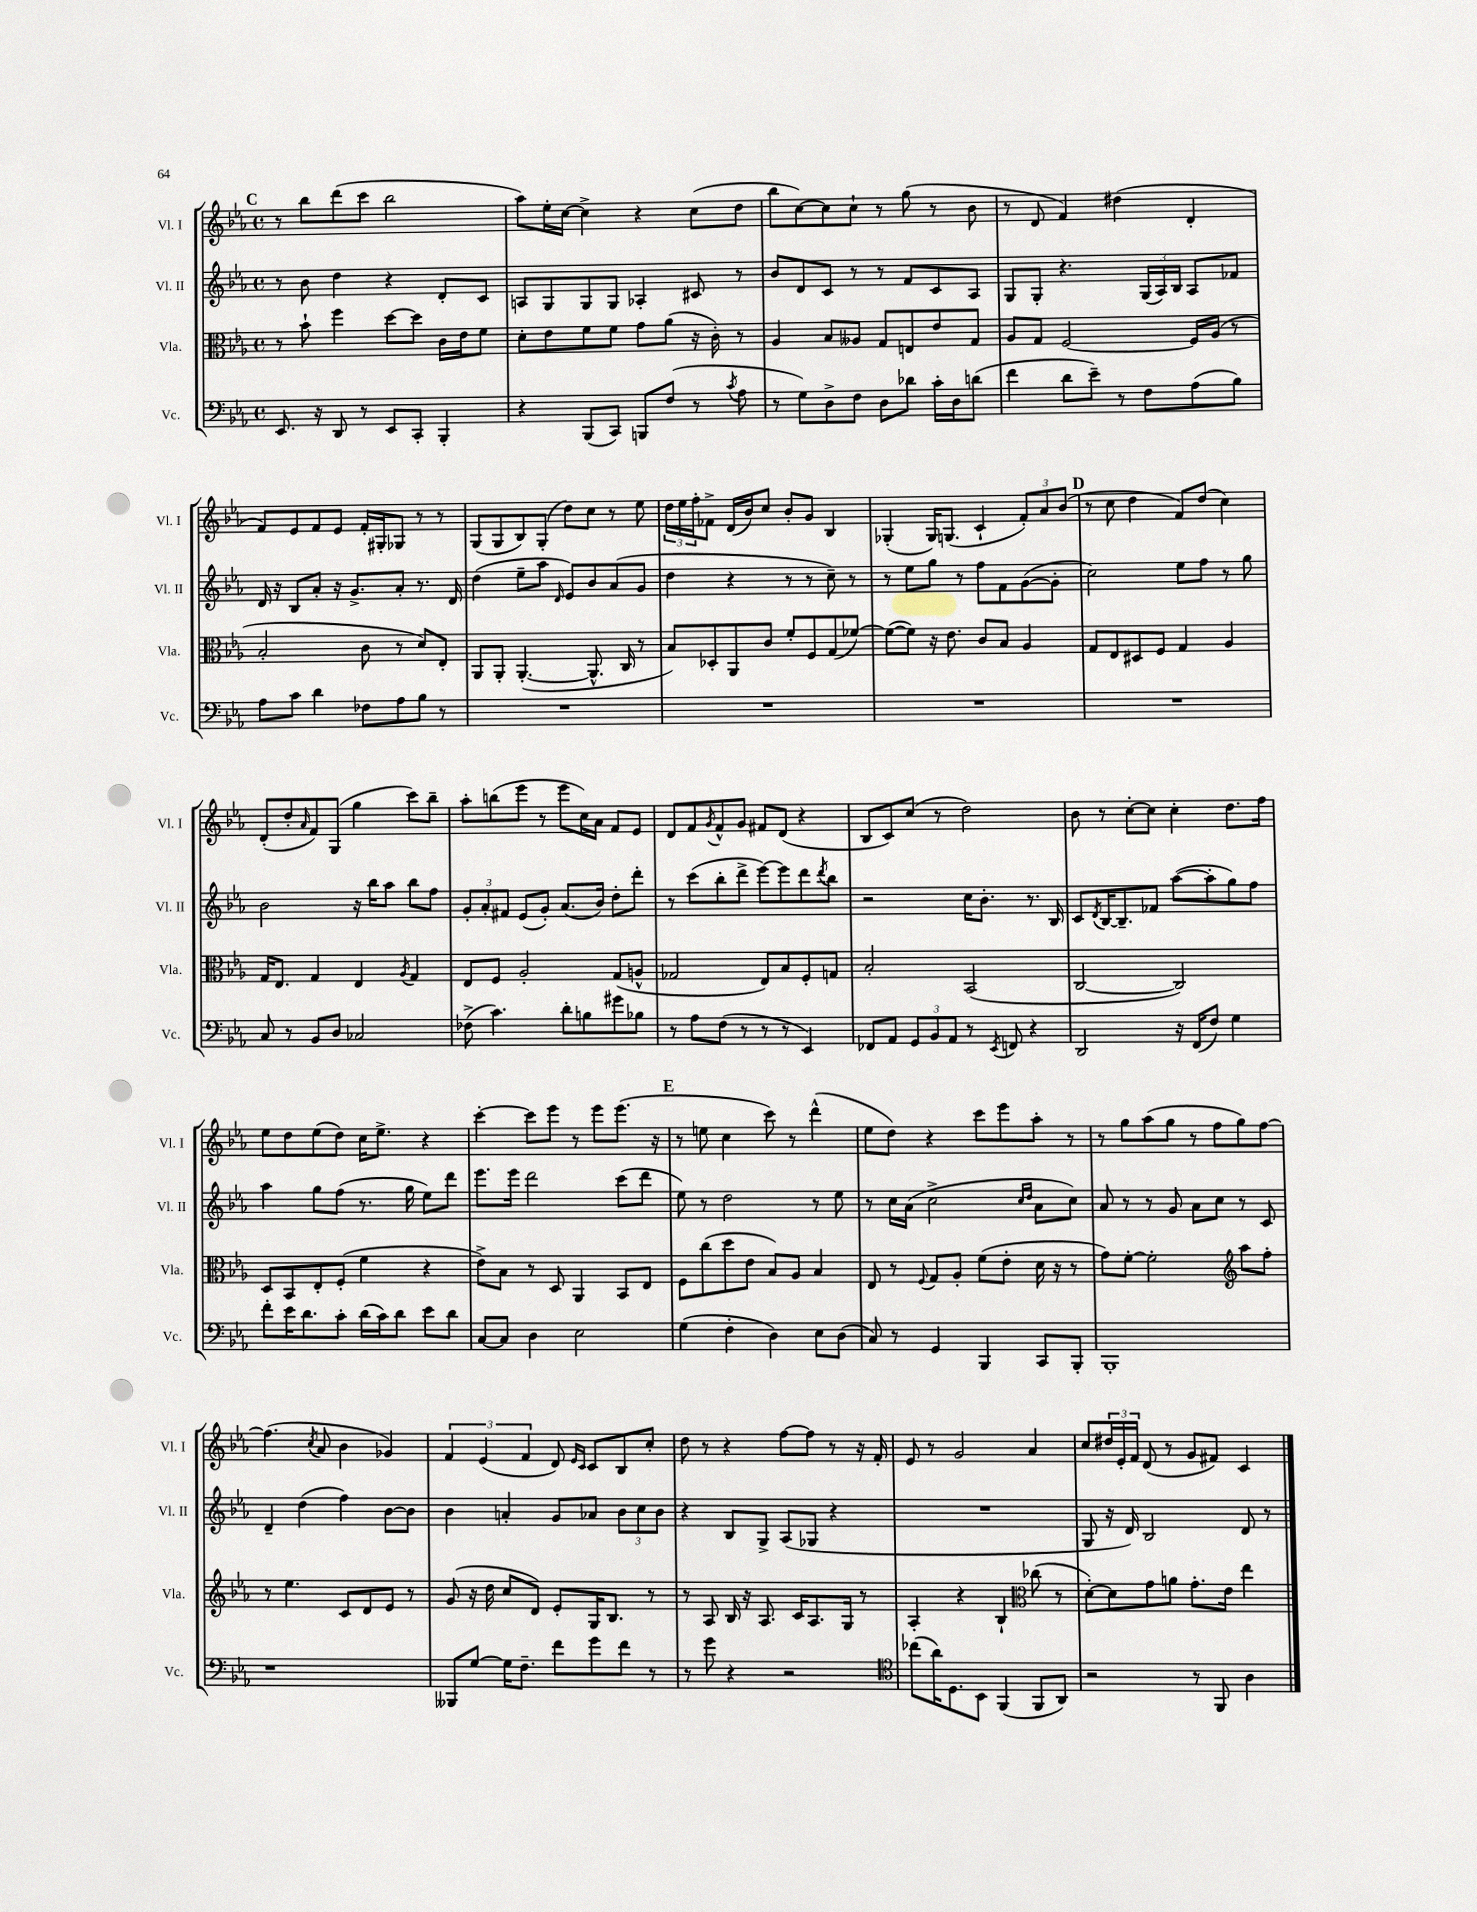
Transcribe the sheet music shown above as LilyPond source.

<<
\new StaffGroup <<
\new Staff = "s0" \with { instrumentName = "Vl. I" shortInstrumentName = "Vl. I" } {
    \clef treble \key ees \major \defaultTimeSignature \time 4/4
    \mark \markup { \bold "C" } r8 bes''8 d'''8( c'''8 bes''2 |
    aes''8) ees''16-. c''16~ c''4-> r4 c''8( d''8 |
    bes''8 c''8~) c''8 c''8-! r8 g''8( r8 bes'8 |
    r8 d'8 f'4) dis''4( d'4-. |
    f'8) ees'8 f'8 ees'8 f'16-. gis16-. ges8 r8 r8 |
    g8( g8 bes8) g8-.( d''8) c''8 r8 ees''8 |
    \tuplet 3/2 { d''16 ees''16 f''16-. } fes'8-> d'16( bes'16) c''8 bes'8-. g'8 bes4 |
    ges4-.( ges16) g8.( c'4-! \tuplet 3/2 { f'8-.) aes'8 bes'8( } |
    \mark \markup { \bold "D" } r8 c''8 d''4 f'8) d''8( c''4) |
    d'8-.( d''8-. \grace { aes'16 } f'8) g8( g''4 c'''8) bes''8-- |
    aes''8-. b''8( ees'''8 r8 ees'''8 c''16) aes'16 f'8 ees'8 |
    d'8 f'8 \acciaccatura { g'8 } f'8-^ g'8 fis'8 d'8( r4 |
    bes8 c'8) c''8( r8 d''2) |
    bes'8 r8 c''8~-. c''8 c''4-. d''8. f''16 |
    ees''8 d''8 ees''8( d''8) c''16 ees''8.-> r4 |
    c'''4~-. c'''8 ees'''8 r8 ees'''8 ees'''8.( r16 |
    \mark \markup { \bold "E" } r8 e''8 c''4 c'''8) r8 d'''4-^( |
    ees''8 d''8) r4 c'''8 ees'''8 aes''8-. r8 |
    r8 g''8 aes''8( g''8 r8 f''8 g''8) f''8~ |
    f''4.( \acciaccatura { c''8 } aes'8 bes'4 ges'4) |
    \tuplet 3/2 { f'4 ees'4( f'4 } d'8) \grace { ees'16 c'16 } c'8 bes8 c''8-. |
    d''8 r8 r4 f''8~ f''8 r8 r16 f'16-. |
    ees'8 r8 g'2 aes'4 |
    c''8 \tuplet 3/2 { dis''16 ees'16-. f'16 } d'8( r8 g'8 fis'8) c'4 \bar "|." |
}
\new Staff = "s1" \with { instrumentName = "Vl. II" shortInstrumentName = "Vl. II" } {
    \clef treble \key ees \major \defaultTimeSignature \time 4/4
    \mark \markup { \bold "C" } r8 bes'8 d''4 r4 d'8-. c'8 |
    a8 g8 g8 g8 aes4-. cis'8 r8 |
    bes'8 d'8 c'8 r8 r8 f'8 c'8 aes8 |
    g8 g8-. r4. \tuplet 3/2 { g16( aes16) bes16 } aes8 fes'8 |
    d'16 r16 bes8 aes'8-. r16 g'8.-> aes'8-. r8. d'16 |
    d''4( ees''8-- aes''8 \grace { d'16 } ees'8) bes'8 aes'8( g'8 |
    d''4 r4 r8 r8 c''8--) r8 |
    r8 ees''8 g''8 r8 f''8 f'8 g'8~( g'8-. |
    \mark \markup { \bold "D" } c''2) ees''8 f''8 r8 g''8 |
    bes'2 r16 bes''16 aes''8 bes''8 f''8 |
    \tuplet 3/2 { g'8-. aes'8-. fis'8 } ees'8( g'8-.) aes'8.( bes'16) d''8-. d'''8-. |
    r8 c'''8( bes''8-. d'''8-> ees'''8~) ees'''8 d'''8 \acciaccatura { d'''8 } bes''8 |
    r2 c''16 bes'8.-. r8. bes16 |
    c'8 \acciaccatura { d'8 } bes16~ bes8.-- fes'8 aes''8~( aes''8-. g''8) f''8 |
    aes''4 g''8 f''8( r8. g''16 ees''8) d'''8 |
    ees'''8. ees'''16 d'''2 c'''8( d'''8 |
    \mark \markup { \bold "E" } ees''8) r8 d''2 r8 ees''8 |
    r8 c''16 aes'16( c''2-> \grace { c''16 d''16 } aes'8 c''8) |
    aes'8 r8 r8 g'8 aes'8 c''8 r8 c'8 |
    d'4-- d''4( f''4) bes'8~ bes'8 |
    bes'4 a'4-. g'8 aes'8 \tuplet 3/2 { bes'8 c''8 bes'8 } |
    r4 bes8 g8-> aes8( ges8 r4 |
    R1 |
    g8 r16 d'16) bes2 d'8 r8 \bar "|." |
}
\new Staff = "s2" \with { instrumentName = "Vla." shortInstrumentName = "Vla." } {
    \clef alto \key ees \major \defaultTimeSignature \time 4/4
    \mark \markup { \bold "C" } r8 bes'8-! f''4 d''8~ d''8 c'16 ees'16 f'8 |
    d'8-. ees'8 f'8 f'8 g'8 aes'8( r16 c'16-.) r8 |
    aes4 bes8 aeses8 g8 e8 ees'8 g8 |
    aes8 g8 f2~ f16 aes16( r8 |
    bes2-. c'8 r8 d'8) ees8-. |
    aes,8 aes,8-. aes,4.~-.( aes,8.-^ c16 r8 |
    bes8) des8-. aes,8 c'8 f'8-. f8 g8( fes'8~) |
    fes'8~( fes'8) r16 ees'8. c'8 bes8 aes4 |
    \mark \markup { \bold "D" } g8 ees8 dis8 f8 g4 aes4 |
    g16 ees8. g4 ees4 \acciaccatura { aes8 } g4 |
    ees8 f8 aes2-. g8( a8-^ |
    ges2 ees8) bes8 f8-. g8 |
    bes2-. bes,2( |
    c2~ c2) |
    d8 bes,8 ees8-. f8-.( f'4 r4 |
    ees'8->) bes8 r8 d8 aes,4 bes,8 ees8 |
    \mark \markup { \bold "E" } f8 c''8( d''8 ees'8 bes8) aes8 bes4 |
    ees8 r8 \appoggiatura { f8 } g8 aes8-. f'8( ees'8-. d'16 r16 r8 |
    g'8) f'8~-. f'2-. \clef treble aes''8 f''8-. |
    r8 ees''4. c'8 d'8 ees'8 r8 |
    g'8( r16 d''16 c''8 d'8) ees'8-. g16 bes8. r8 |
    r8 aes8 bes16 r16 aes8. c'16 aes8. g16 r8 |
    aes4-. r4 bes4-! \clef alto ces''8( r8 |
    d'8~-.) d'8 g'8 a'8 g'8.-. ees'16 ees''4 \bar "|." |
}
\new Staff = "s3" \with { instrumentName = "Vc." shortInstrumentName = "Vc." } {
    \clef bass \key ees \major \defaultTimeSignature \time 4/4
    \mark \markup { \bold "C" } ees,8. r16 d,8 r8 ees,8 c,8-. bes,,4-. |
    r4 bes,,8( c,8) b,,8 f8( r8 \acciaccatura { c'8 } aes8 |
    r8 g8) d8-> f8 d8 des'8 c'16-. d16 d'8( |
    f'4 d'8 ees'8--) r8 f8 aes8( bes8) |
    aes8 c'8 d'4 fes8 aes8 bes8 r8 |
    R1 |
    R1 |
    R1 |
    \mark \markup { \bold "D" } R1 |
    c8 r8 bes,8 d8 ces2 |
    fes8->( c'4.) d'8-. b8 gis'8 bes8 |
    r8 aes8 f8( r8 r8 r8 ees,4) |
    fes,8 aes,8 \tuplet 3/2 { g,8 bes,8 aes,8 } r8 \acciaccatura { ees,8 } f,8 r4 |
    d,2 r16 f,16( f8) g4 |
    f'8-. ees'16 d'8. c'8-. d'16( c'16) d'8 ees'8 d'8 |
    c8~ c8 d4 ees2 |
    \mark \markup { \bold "E" } g4( f4-. d4) ees8 d8( |
    c8) r8 g,4 bes,,4 c,8 bes,,8-. |
    bes,,1-. |
    r1 |
    beses,,8 g8~ g16 f8.-- f'8 g'8 f'8 r8 |
    r8 g'8 r4 r2 |
    \clef tenor ces''8( aes'16) d8. bes,8 f,4( f,8 aes,8) |
    r2 r8 f,8 aes4 \bar "|." |
}
>>
>>
\layout { \context { \Score \remove "Bar_number_engraver" } }
